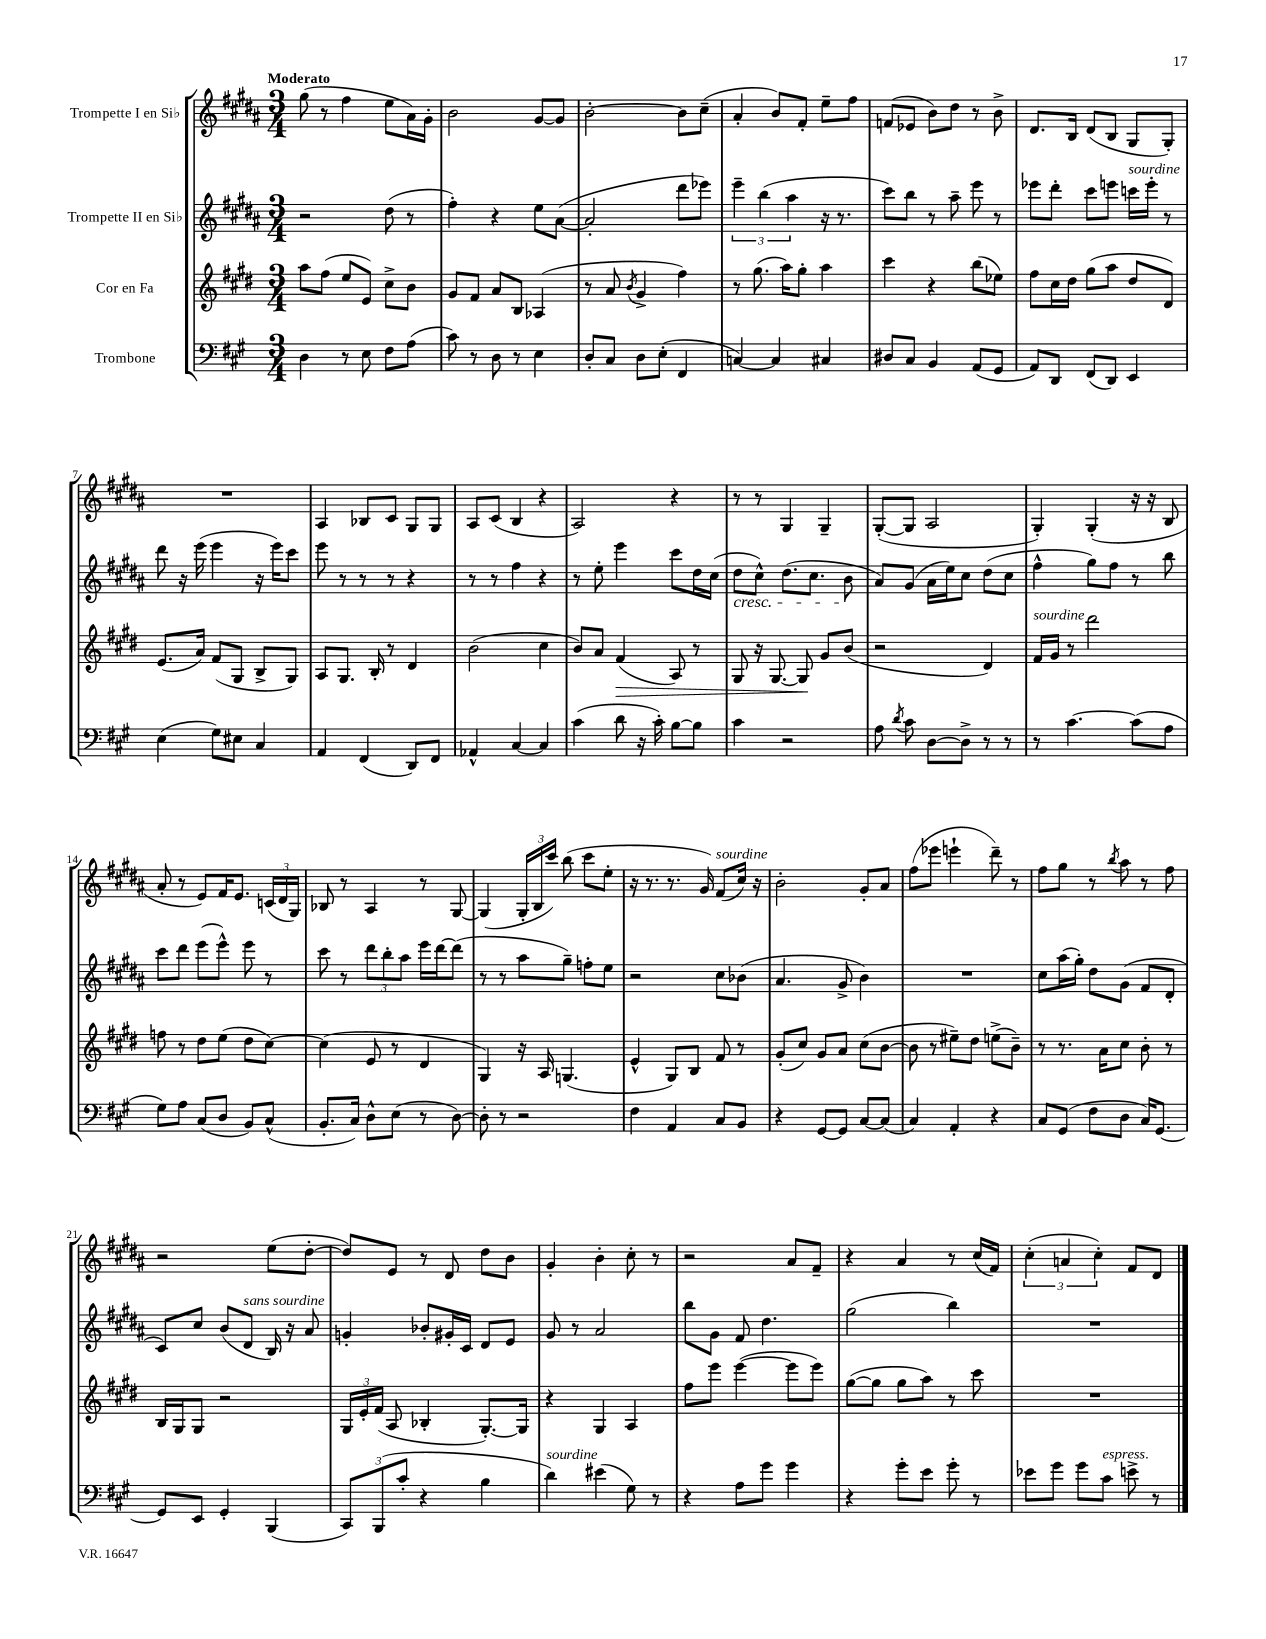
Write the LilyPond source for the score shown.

<<
\new StaffGroup <<
\new Staff = "s0" \with { instrumentName = "Trompette I en Sib" } {
    \clef treble \key b \major \numericTimeSignature \time 3/4 \tempo "Moderato"
    \autoBeamOff gis''8( r8 fis''4 e''8[ ais'16) gis'16]-. |
    b'2 gis'8[~ gis'8] |
    b'2~-. b'8[ cis''8]--( |
    ais'4-. b'8[) fis'8]-. e''8[-- fis''8] |
    f'8[( ees'8] b'8[) dis''8] r8 b'8-> |
    dis'8.[ b16] dis'8[( b8] gis8[ gis8]-.) |
    R2. |
    ais4 bes8[ cis'8] gis8[ gis8] |
    ais8[ cis'8]( b4 r4 |
    ais2) r4 |
    r8 r8 gis4 gis4-- |
    gis8[~-.( gis8] ais2 |
    gis4-.) gis4-.( r16 r16 b8 |
    ais'8-. r8 e'8[) fis'16 e'8.] \tuplet 3/2 { c'16[( dis'16 gis16]) } |
    bes8 r8 ais4 r8 gis8~ |
    gis4( \tuplet 3/2 { gis16[-. b16 cis'''16]) } b''8( cis'''8[ e''8]-. |
    r16 r8. r8. gis'16) fis'8[^\markup { \italic "sourdine" }( cis''16]) r16 |
    b'2-. gis'8[-. ais'8] |
    fis''8[( ees'''8] e'''4-! dis'''8--) r8 |
    fis''8[ gis''8] r8 \acciaccatura { b''8 } ais''8 r8 fis''8 |
    r2 e''8[( dis''8]~-. |
    dis''8[) e'8] r8 dis'8 dis''8[ b'8] |
    gis'4-. b'4-. cis''8-. r8 |
    r2 ais'8[ fis'8]-- |
    r4 ais'4 r8 cis''16[( fis'16]) |
    \tuplet 3/2 { cis''4-.( a'4 cis''4-.) } fis'8[ dis'8] \bar "|." |
}
\new Staff = "s1" \with { instrumentName = "Trompette II en Sib" } {
    \clef treble \key b \major \numericTimeSignature \time 3/4
    \autoBeamOff r2 dis''8( r8 |
    fis''4-.) r4 e''8[ ais'8]~( |
    ais'2-. dis'''8[ ees'''8]) |
    \tuplet 3/2 { e'''4-- b''4( ais''4 } r16 r8. |
    cis'''8[) b''8] r8 ais''8-- e'''8 r8 |
    ees'''8[ dis'''8]-. cis'''8[ e'''8] c'''16[^\markup { \italic "sourdine" } e'''16]-. r8 |
    dis'''8 r16 e'''16( e'''4 r16 e'''16[) cis'''8] |
    e'''8 r8 r8 r8 r4 |
    r8 r8 fis''4 r4 |
    r8 e''8-. e'''4 cis'''8[ dis''16 cis''16]( |
    dis''8[\cresc cis''8]-^) dis''8.[( cis''8.] b'8\! |
    ais'8[) gis'8]( ais'16[ e''16) cis''8] dis''8[( cis''8] |
    fis''4-^ gis''8[) fis''8] r8 b''8 |
    cis'''8[ dis'''8] e'''8[( e'''8]-^) e'''8 r8 |
    cis'''8 r8 \tuplet 3/2 { dis'''8[ b''8-. ais''8] } e'''16[ dis'''16~ dis'''8]( |
    r8 r8 ais''8[ gis''8]--) f''8[-. e''8] |
    r2 cis''8[ bes'8]( |
    ais'4. gis'8-> b'4) |
    R2. |
    cis''8[ ais''16( gis''16]-.) dis''8[ gis'8]( fis'8[ dis'8]-. |
    cis'8[) cis''8] b'8[( dis'8]^\markup { \italic "sans sourdine" } b16) r16 ais'8 |
    g'4-. bes'8[-. gis'16-. cis'16] dis'8[ e'8] |
    gis'8 r8 ais'2 |
    b''8[ gis'8] fis'8 dis''4. |
    gis''2( b''4) |
    R2. \bar "|." |
}
\new Staff = "s2" \with { instrumentName = "Cor en Fa" } {
    \clef treble \key e \major \numericTimeSignature \time 3/4
    \autoBeamOff a''8[ fis''8]( e''8[ e'8]) cis''8[-> b'8] |
    gis'8[ fis'8] a'8[ b8] aes4( |
    r8 a'8 \acciaccatura { b'8 } gis'4-> fis''4) |
    r8 gis''8.( a''16[) gis''8]-. a''4 |
    cis'''4 r4 b''8[( ees''8]) |
    fis''8[ cis''16 dis''16] gis''8[( a''8] dis''8[ dis'8]) |
    e'8.[( a'16]) fis'8[( gis8] b8[-> gis8]) |
    a8[ gis8.] b16-. r8 dis'4 |
    b'2( cis''4 |
    b'8[) a'8] fis'4\>( a8) r8 |
    gis8 r16 gis8.~ gis8\! gis'8[ b'8]( |
    r2 dis'4) |
    fis'16[^\markup { \italic "sourdine" } gis'16] r8 dis'''2 |
    f''8 r8 dis''8[ e''8]( dis''8[ cis''8]~) |
    cis''4( e'8 r8 dis'4 |
    gis4) r16 a16 g4.( |
    e'4-^ gis8[) b8] fis'8 r8 |
    gis'8[-.( cis''8]) gis'8[ a'8] cis''8[( b'8]~ |
    b'8 r8 eis''8[--) dis''8] e''8[->( b'8]--) |
    r8 r8. a'16[ cis''8] b'8-. r8 |
    b16[ gis16 gis8] r2 |
    \tuplet 3/2 { gis16[ e'16-. fis'16]( } a8 bes4-. gis8.[~-.) gis16] |
    r4 gis4 a4 |
    fis''8[ e'''8] e'''4~( e'''8[ e'''8]) |
    gis''8[~( gis''8] gis''8[ a''8]) r8 cis'''8 |
    R2. \bar "|." |
}
\new Staff = "s3" \with { instrumentName = "Trombone" } {
    \clef bass \key a \major \numericTimeSignature \time 3/4
    \autoBeamOff d4 r8 e8 fis8[ a8]( |
    cis'8) r8 d8 r8 e4 |
    d8[-. cis8] d8[ e8]-.( fis,4 |
    c4~) c4 cis4 |
    dis8[ cis8] b,4 a,8[( gis,8] |
    a,8[) d,8] fis,8[( d,8]) e,4 |
    e4( gis8[) eis8] cis4 |
    a,4 fis,4( d,8[) fis,8] |
    aes,4-^ cis4~ cis4 |
    cis'4( d'8 r16 cis'16-.) b8[~ b8] |
    cis'4 r2 |
    a8 \acciaccatura { d'8 } cis'8 d8[~ d8]-> r8 r8 |
    r8 cis'4.~ cis'8[( a8] |
    gis8[) a8] cis8[( d8] b,8[) cis8]-^( |
    b,8.[-. cis16]) d8[-^ e8]( r8 d8~) |
    d8-. r8 r2 |
    fis4 a,4 cis8[ b,8] |
    r4 gis,8[~ gis,8] cis8[~ cis8]( |
    cis4) a,4-. r4 |
    cis8[ gis,8]( fis8[ d8] cis16[) gis,8.]~ |
    gis,8[ e,8] gis,4-. b,,4( |
    \tuplet 3/2 { cis,8[) b,,8( cis'8]-. } r4 b4 |
    d'4^\markup { \italic "sourdine" }) eis'4( gis8) r8 |
    r4 a8[ gis'8] gis'4 |
    r4 gis'8[-. e'8] gis'8-. r8 |
    ees'8[ gis'8] gis'8[ cis'8]^\markup { \italic "espress." } e'8-> r8 \bar "|." |
}
>>
>>
